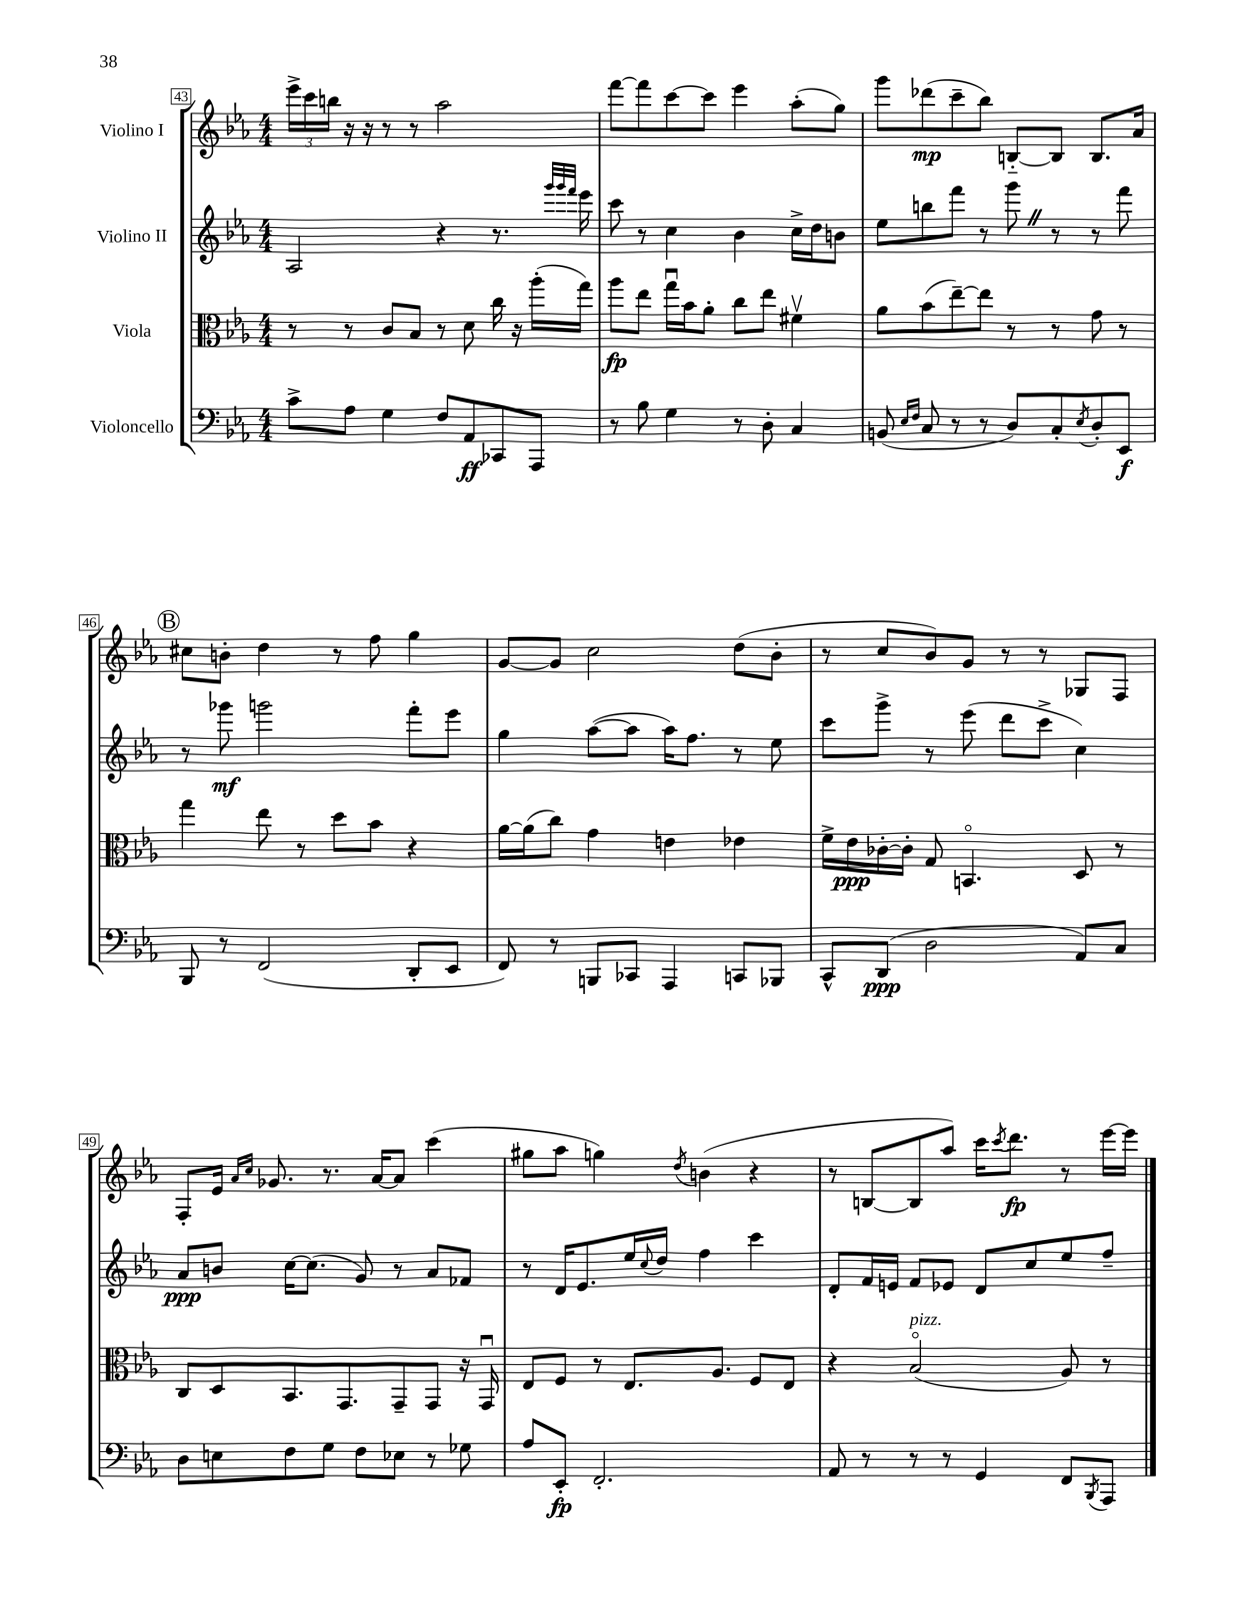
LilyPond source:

<<
\new StaffGroup <<
\new Staff = "s0" \with { instrumentName = "Violino I" } {
    \clef treble \key ees \major \numericTimeSignature \time 4/4
    \tuplet 3/2 { ees'''16-> c'''16 b''16 } r16 r16 r8 r8 aes''2 |
    f'''8~ f'''8 c'''8~ c'''8 ees'''4 aes''8-.( g''8) |
    g'''8 des'''8\mp( c'''8-- bes''8) b8~-_ b8 b8. aes'16 |
    \mark \markup { \circle "B" } cis''8 b'8-. d''4 r8 f''8 g''4 |
    g'8~ g'8 c''2 d''8( bes'8-. |
    r8 c''8 bes'8) g'8 r8 r8 ges8 f8 |
    f8-. ees'16 \grace { aes'16 c''16 } ges'8. r8. aes'16~ aes'8 c'''4( |
    gis''8 aes''8 g''4) \acciaccatura { d''8 } b'4( r4 |
    r8 b8~ b8 aes''8) c'''16 \acciaccatura { c'''8 } d'''8.\fp r8 ees'''16~ ees'''16 \bar "|." |
}
\new Staff = "s1" \with { instrumentName = "Violino II" } {
    \clef treble \key ees \major \numericTimeSignature \time 4/4
    aes2 r4 r8. \grace { g'''32 g'''32 f'''32 } ees'''16 |
    c'''8 r8 c''4 bes'4 c''16-> d''16 b'8 |
    ees''8 b''8 f'''8 r8 g'''8 \once \override BreathingSign.text = \markup { \musicglyph "scripts.caesura.straight" } \breathe r8 r8 f'''8 |
    \mark \markup { \circle "B" } r8 ges'''8\mf g'''2 f'''8-. ees'''8 |
    g''4 aes''8~( aes''8 aes''16) f''8. r8 ees''8 |
    c'''8 g'''8-> r8 ees'''8( d'''8 c'''8-> c''4) |
    aes'8\ppp b'8 c''16~ c''8.( g'8) r8 aes'8 fes'8 |
    r8 d'16 ees'8. ees''16 \appoggiatura { c''8 } d''16 f''4 c'''4 |
    d'8-. f'16 e'16 f'8 ees'8 d'8 c''8 ees''8 f''8-- \bar "|." |
}
\new Staff = "s2" \with { instrumentName = "Viola" } {
    \clef alto \key ees \major \numericTimeSignature \time 4/4
    r8 r8 c'8 bes8 r8 d'8 c''16 r16 aes''16-.( g''16) |
    aes''8\fp ees''8 g''16\downbow bes'16 aes'8-. c''8 ees''8 fis'4\upbow |
    aes'8 bes'8( ees''8~--) ees''8 r8 r8 g'8 r8 |
    \mark \markup { \circle "B" } g''4 ees''8 r8 d''8 bes'8 r4 |
    aes'16~ aes'16( c''8) g'4 e'4 ees'4 |
    f'16-> ees'16\ppp ces'16~-. ces'16-. g8 b,4.\flageolet d8 r8 |
    c8 d8 bes,8. g,8. g,8-- g,8 r16 g,16\downbow |
    ees8 f8 r8 ees8. aes8. f8 ees8 |
    r4 bes2\flageolet^\markup { \italic "pizz." }( aes8) r8 \bar "|." |
}
\new Staff = "s3" \with { instrumentName = "Violoncello" } {
    \clef bass \key ees \major \numericTimeSignature \time 4/4
    c'8-> aes8 g4 f8 aes,8\ff ces,8 aes,,8 |
    r8 bes8 g4 r8 d8-. c4 |
    b,8( \grace { ees16 f16 } c8 r8 r8 d8) c8-. \acciaccatura { ees8 } d8-. ees,8\f |
    \mark \markup { \circle "B" } bes,,8 r8 f,2( d,8-. ees,8 |
    f,8) r8 b,,8 ces,8 aes,,4 c,8 bes,,8 |
    c,8-^ d,8\ppp( d2 aes,8) c8 |
    d8 e8 f8 g8 f8 ees8 r8 ges8 |
    aes8 ees,8-.\fp f,2.-. |
    aes,8 r8 r8 r8 g,4 f,8 \acciaccatura { bes,,8 } aes,,8 \bar "|." |
}
>>
>>
\layout { \context { \Score currentBarNumber = #43 \override BarNumber.stencil = #(make-stencil-boxer 0.1 0.3 ly:text-interface::print) } }
